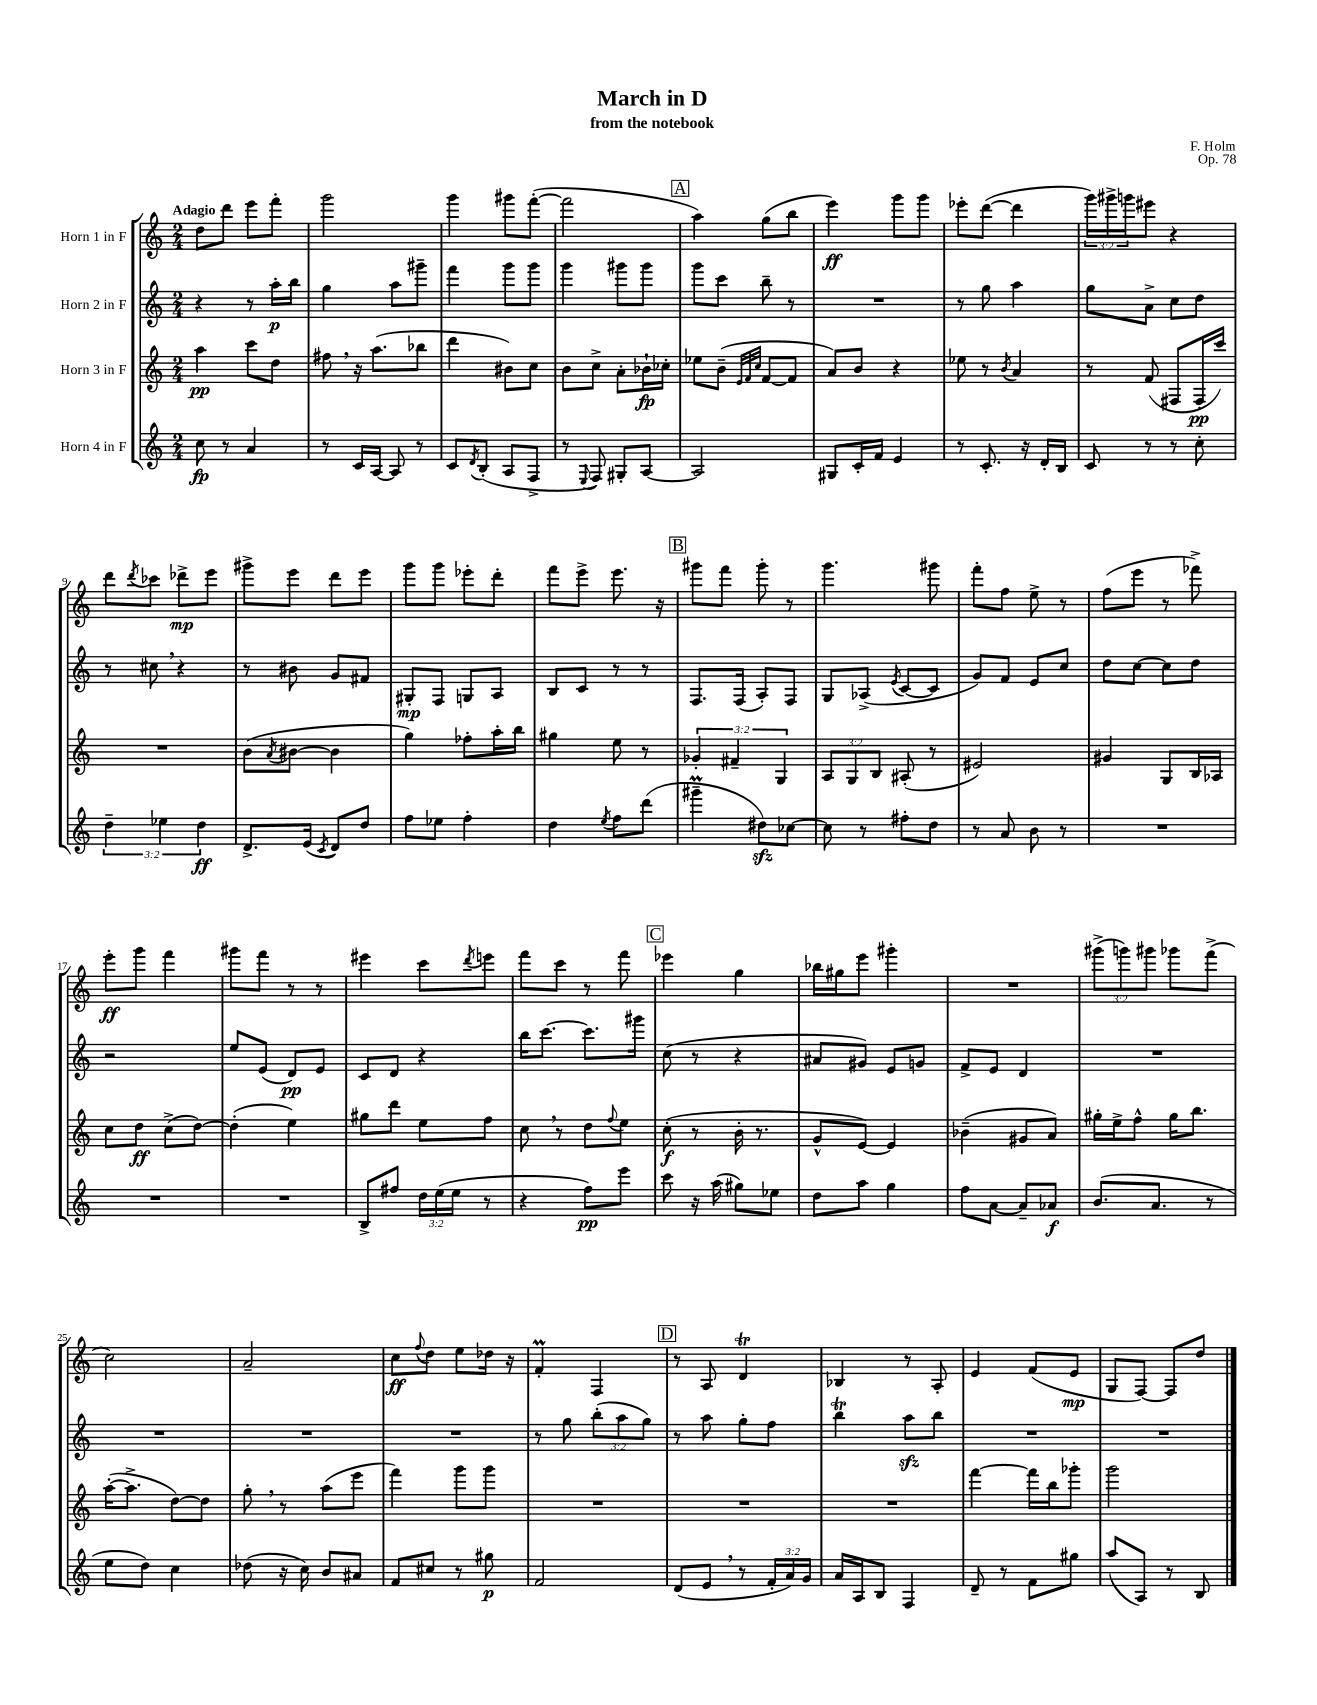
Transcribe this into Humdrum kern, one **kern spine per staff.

**kern	**kern	**kern	**kern
*staff4	*staff3	*staff2	*staff1
*clefG2	*clefG2	*clefG2	*clefG2
*k[]	*k[]	*k[]	*k[]
*M2/4	*M2/4	*M2/4	*M2/4
8cc	4aa	4r	8dd
8r	.	.	8ddd
4a	8ccc	8r	8eee
.	8dd	16aa'	8fff'
.	.	16bb	.
=	=	=	=
8r	8ff#	4gg	2ggg
16c	16r	.	.
[16A	(8.aa	.	.
8A]	.	8aa	.
8r	8bb-	8ggg#~	.
=	=	=	=
8c	4ddd	4fff	4ggg
8qd	.	.	.
(8B'	.	.	.
8A	8b#)	8ggg	8ggg#
8F^	8cc	8ggg	([8fff'
=	=	=	=
8r	8b	4ggg	2fff]
8qqE	.	.	.
8F)	8cc^	.	.
8G#'	8a'	8ggg#	.
[8A	16b-`	8ggg#	.
.	16cc-'	.	.
=	=	=	=
2A]	8ee-	8ggg	4aa)
.	(8b~	8ccc	.
.	32qqe	.	.
.	32qqf	.	.
.	32qqcc	.	.
.	[8f	8bb~	(8gg
.	8f]	8r	8bb
=	=	=	=
8G#	8a)	2r	4eee)
16c'	8b	.	.
16f	.	.	.
4e	4r	.	8ggg
.	.	.	8ggg
=	=	=	=
8r	8ee-	8r	8eee-'
8.c'	8r	8gg	([8ddd
.	8qb	.	.
.	4a	4aa	4ddd]
16r	.	.	.
16d'	.	.	.
16B	.	.	.
=	=	=	=
8c	8r	8gg	24ggg)
.	.	.	24ggg#^
.	.	.	24ggg
8r	(8f	8a^	8eee#
8r	8F#	8cc	4r
8cc'	16F#'	8dd	.
.	16ccc)	.	.
=	=	=	=
6dd~	2r	8r	8ddd
.	.	.	8qddd
.	.	8cc#	8ccc-
6ee-	.	.	.
.	.	4r	8ddd-^
6dd	.	.	.
.	.	.	8eee
=	=	=	=
8.d^	(8b	8r	8ggg#^
.	8qa	.	.
.	[8b#	8b#	8eee
(16e	.	.	.
8qc	.	.	.
8d)	4b#]	8g	8ddd
8dd	.	8f#	8eee
=	=	=	=
8ff	4gg)	8G#'	8ggg
8ee-	.	8F	8ggg
4ff'	8ff-'	8G	8eee-'
.	16aa'	8A	8ddd'
.	16bb	.	.
=	=	=	=
4dd	4gg#	8B	8fff
.	.	8c	8eee^
8qee	.	.	.
8ff	8ee	8r	8.eee
(8ddd	8r	8r	.
.	.	.	16r
=	=	=	=
4ggg#~	6g-'	8.F	8ggg#
.	.	.	8fff
.	6f#~	.	.
.	.	(16F	.
8dd#)	.	8A')	8ggg#'
.	6G	.	.
[8cc-	.	8F	8r
=	=	=	=
8cc-]	12A	8G	4.ggg
.	12G	.	.
8r	.	(8A-^	.
.	12B	.	.
.	.	8qe	.
8ff#'	(8A#'	[8c	.
8dd	8r	8c]	8ggg#
=	=	=	=
8r	2e#)	8g)	8fff'
8a	.	8f	8ff
8b	.	8e	8ee^
8r	.	8cc	8r
=	=	=	=
2r	4g#	8dd	(8ff
.	.	[8cc	8eee
.	8G	8cc]	8r
.	16B	8dd	8fff-^)
.	16A-	.	.
=	=	=	=
2r	8cc	2r	8eee'
.	8dd	.	8ggg
.	(8cc^	.	4fff
.	[8dd)	.	.
=	=	=	=
2r	(4dd']	8ee	8ggg#
.	.	(8e	8fff
.	4ee)	8d)	8r
.	.	8e	8r
=	=	=	=
8B^	8gg#	8c	4eee#
8ff#	8ddd	8d	.
24dd	8ee	4r	8ccc
(24ee	.	.	.
24ee	.	.	.
.	.	.	8qddd
8r	8ff	.	8eee
=	=	=	=
4r	8cc	16bb	8fff
.	.	[8.ccc	.
.	8r	.	8ccc
8ff)	8dd	8.ccc]	8r
.	8qqff	.	.
8eee	8ee	.	8fff
.	.	16ggg#	.
=	=	=	=
8ccc	(8cc'	(8cc	4eee-
16r	8r	8r	.
(16aa	.	.	.
8gg#)	16b'	4r	4gg
.	8.r	.	.
8ee-	.	.	.
=	=	=	=
8dd	8g^^	8a#	16bb-
.	.	.	16gg#
8aa	[8e)	8g#)	8eee
4gg	4e]	8e	4ggg#'
.	.	8g	.
=	=	=	=
8ff	(4b-~	8f^	2r
[8a	.	8e	.
8a~]	8g#	4d	.
8a-	8a)	.	.
=	=	=	=
(8.b	16gg#'	2r	(12ggg#^
.	16ee^	.	.
.	.	.	12ggg)
.	8ff^^	.	.
.	.	.	12ggg#
8.a	.	.	.
.	16gg#	.	8ggg-
.	8.bb	.	.
8r	.	.	(8fff^
=	=	=	=
8ee	([16aa'	2r	2cc)
.	8.aa^]	.	.
8dd)	.	.	.
4cc	[8dd)	.	.
.	8dd]	.	.
=	=	=	=
(8dd-	8gg'	2r	2a~
16r	8r	.	.
16cc)	.	.	.
8b	(8aa	.	.
8a#	8eee	.	.
=	=	=	=
8f	4fff)	2r	8cc
.	.	.	8qqff
8cc#	.	.	8dd
8r	8ggg	.	8ee
8gg#	8ggg	.	16dd-
.	.	.	16r
=	=	=	=
2f	2r	8r	4f'
.	.	8gg	.
.	.	(12bb'	4F
.	.	12aa	.
.	.	12gg)	.
=	=	=	=
(8d	2r	8r	8r
8e	.	8aa	8A
8r	.	8gg'	4d
24f'	.	8ff	.
24a)	.	.	.
24g	.	.	.
=	=	=	=
16a	2r	4bb	4B-
16A	.	.	.
8B	.	.	.
4F	.	8aa	8r
.	.	8bb	8A'
=	=	=	=
8d~	[4fff	2r	4e
8r	.	.	.
8f	16fff]	.	(8f
.	16bb	.	.
8gg#	8ggg-'	.	8e
=	=	=	=
(8aa	2ggg	2r	8G
8A)	.	.	[8F)
8r	.	.	8F]
8B	.	.	8dd
==	==	==	==
*-	*-	*-	*-
